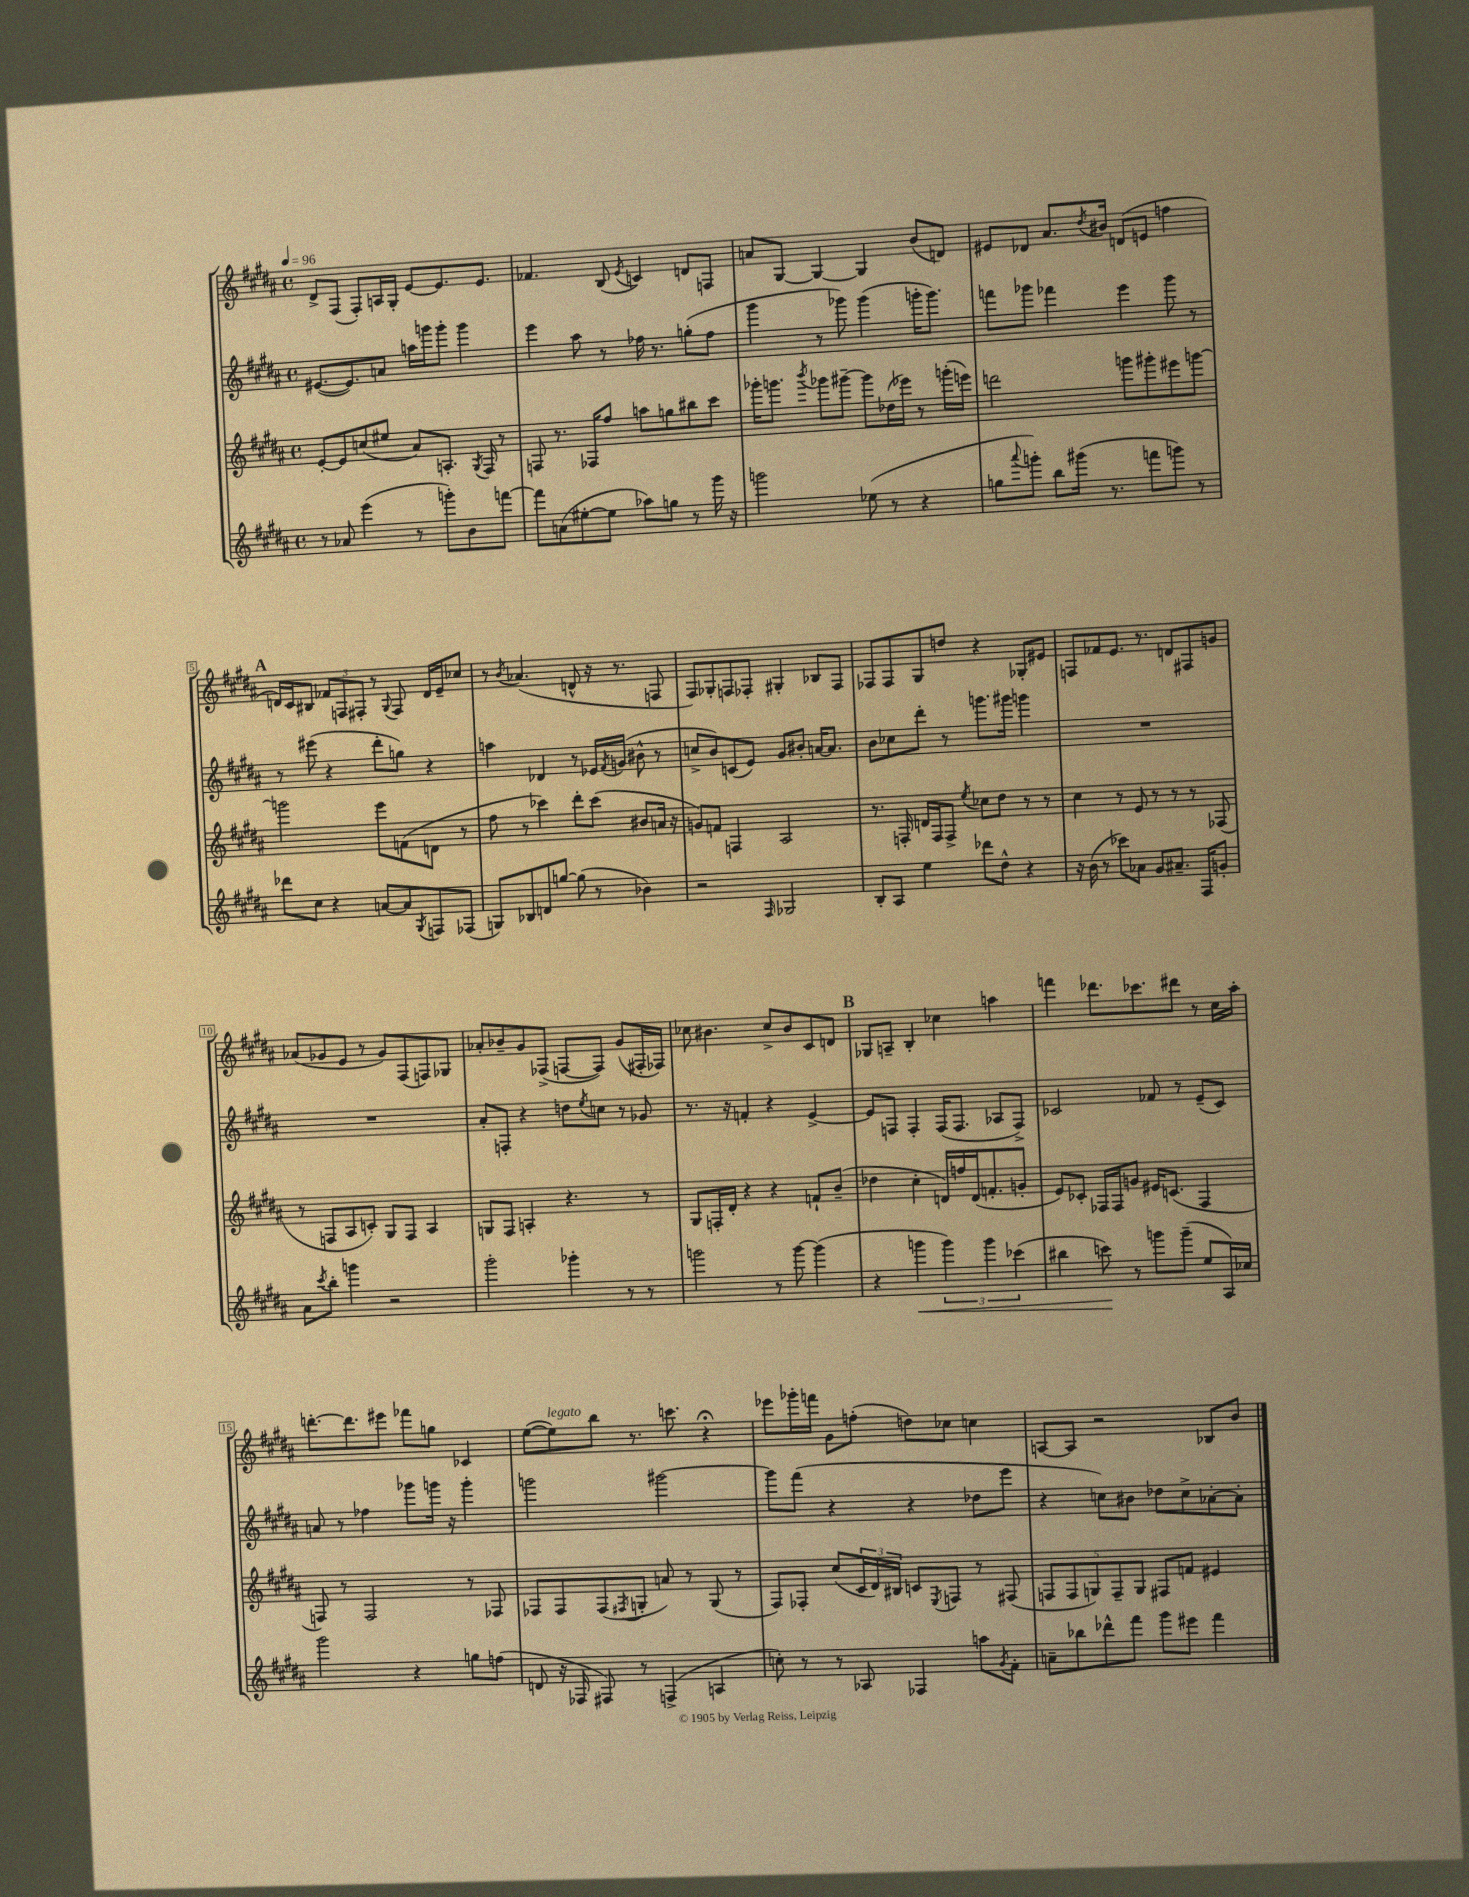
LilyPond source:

<<
\new StaffGroup <<
\new Staff = "s0" {
    \clef treble \key b \major \defaultTimeSignature \time 4/4 \tempo 4 = 96
    dis'8-> fis8( fis8-.) a16 gis16-. e'8~ e'8. e'8. |
    fes'4. b8( \acciaccatura { e'8 } c'4) d'8 f8 |
    a'8 gis8~ gis4~ gis4 b'8( d'8) |
    eis'8 des'8 ais'8. \acciaccatura { dis''8 } bis'16 d'8( e'8 f''4 |
    \mark \markup { \bold "A" } d'16) cis'16 bis8 \tuplet 3/2 { fes'8 f8 fis8-. } r8 \appoggiatura { gis8 } fis8 d'16 e'16-- ces''8 |
    r8 \acciaccatura { b'8 } aes'4.( d'8-^ r16 r8. f8 |
    fis8) ges8-. f8 fes8-. gis4-. bes8 fes8 |
    fes8 fes8 gis8 d''8 r4 ges8-. eis'8 |
    f8 fes'8 e'8. r8. d'8 fis8 g'8 |
    aes'8( ges'8 e'8 r8 ges'8) fis8( f8) ges8 |
    aes'8-. bes'8-- gis'8 fes8->( f8~ f8) gis'8( fis16-. fes16) |
    ces''8 bis'4. ces''8-> bis'8 cis'8 d'8 |
    \mark \markup { \bold "B" } ges8 a8-- b4-. ces''4 a''4 |
    f'''4 des'''8. ces'''8. dis'''8 r8 cis''16 ais''16-. |
    d'''8.~-. d'''8. eis'''8 fes'''8 g''8 ces'4 |
    e''8~( e''8^\markup { \italic "legato" }) b''8 r8. c'''8. r4\fermata |
    ees'''8 ges'''16-. f'''16 gis'8 f''8-.( d''8) ces''8 c''4 |
    a8~ a8 r2 bes8 b'8 \bar "|." |
}
\new Staff = "s1" {
    \clef treble \key b \major \defaultTimeSignature \time 4/4
    eis'8.~( eis'8.) a'8 a''16 g'''16 g'''8-. g'''4 |
    e'''4 ais''8 r8 fes''16 r8. g''8-.( fes''8 |
    gis'''4 r8 ges'''8) ges'''4( g'''16-. g'''8.) |
    f'''8 ges'''8 fes'''4 e'''4 ges'''8 r8 |
    \mark \markup { \bold "A" } r8 eis'''8( r4 dis'''8-. g''8) r4 |
    a''4 des'4 r8 ees'16 \acciaccatura { fis'8 } g'16( bis'8-^ r8 |
    c''8-> b'8) c'8( e'8) gis'8 bis'8-. a'16~ a'8. |
    b'8 ces''8 dis'''8-. r8 g'''8. gis'''16 g'''4 |
    R1 |
    R1 |
    ais'8-. f8-. r4 d''8 \acciaccatura { e''8 } c''8 r8 ges'8 |
    r8. r16 f'4-. r4 e'4~-> |
    \mark \markup { \bold "B" } e'8 f8 f4-. f16( f8. aes8 f8->) |
    ces'2 fes'8 r8 e'8--( ces'8) |
    a'8 r8 fes''4 ges'''8 g'''16 r16 g'''4-. |
    g'''2 gis'''2~ |
    gis'''8 fis'''8( r4 r4 des''8 e'''8 |
    r4 c''8) bis'8 des''8 c''8-> aes'8~-. aes'8-. \bar "|." |
}
\new Staff = "s2" {
    \clef treble \key b \major \defaultTimeSignature \time 4/4
    e'8~-. e'8 c''8( eis''8 ais'8) a8.-. \acciaccatura { gis8 } fis16 r8 |
    f8 r8. fes16 fis''8 a''8 g''8 bis''8 cis'''8 |
    ges'''16-. g'''8. \acciaccatura { b'''8 } ges'''8 gis'''8~-- gis'''8 des''16( ees'''16) r8 g'''16-.( e'''16) |
    d'''2 g'''8 gis'''8-. eis'''8 g'''8~ |
    \mark \markup { \bold "A" } g'''2 e'''8 f'8( d'8 r8 |
    fis''8 r8 ces'''4) dis'''8-. ces'''8( bis'8 a'16 r16 |
    g'8) f'8 f4 ais2 |
    r8. f16-. d'16 f16 f8-> \acciaccatura { e''8 } ces''8 dis''8 r8 r8 |
    cis''4 r8 e'8 r8 r8 r8 fes8( |
    r8 f8 ais8 c'8-.) gis8 f8 ais4 |
    g8 fis8 a4-. r4. r8 |
    gis8 f16-. dis'16-. r4 r4 f'8-! b'8--( |
    \mark \markup { \bold "B" } des''4 cis''4-. d'16) f''16 d'16( f'8.-. g'8-. |
    e'8) ces'8-. fes16 fes16 g'8 eis'16 c'8.( fes4 |
    f8) r8 f2 r8 fes8 |
    fes8 fes8 fes8( \acciaccatura { fis8 } g8-. a'8) r8 g8( r8 |
    fis8) fes8-. cis''8( \tuplet 3/2 { cis'16 dis'16) bis16 } c'8 \acciaccatura { e8 } f8 r8 fis8( |
    \tuplet 5/4 { f8 f8 g8) f8-- g8 } fis8 f'8 eis'4 \bar "|." |
}
\new Staff = "s3" {
    \clef treble \key b \major \defaultTimeSignature \time 4/4
    r8 aes'8 e'''4( r8 g'''8-.) b'8 f'''8~ |
    f'''8 a'8( eis''8~-. eis''8 aes''8) g''8 r8 gis'''16 r16 |
    g'''2 ees''8( r8 r4 |
    g''8 \appoggiatura { ais'''8 } g'''8-.) b''8 gis'''16( r8. f'''8 g'''8) r8 |
    \mark \markup { \bold "A" } des'''8 cis''8 r4 a'8~ a'8 \acciaccatura { gis8 } f8 fes8( |
    g8) bes8 d'8 g''8~ g''8( r8 bes'4) |
    r2 \grace { fis16 } ges2 |
    b8-. ais8 e''4 des'''8 dis''8-^ r4 |
    r16 b'16( r8 ces'''8) aes'8 gis'8 ais'8.-- fis16 g'8-. |
    ais'8 \acciaccatura { cis'''8 } b''8-. g'''4 r2 |
    gis'''2-. ges'''4-. r8 r8 |
    g'''2 r8 g'''8~ g'''4( |
    \mark \markup { \bold "B" } r4 g'''4\< \tuplet 3/2 { g'''4) g'''4 ces'''4( } |
    bis''4 c'''8\!) r8 g'''8 g'''8--( e''8 ais16) ces''16 |
    gis'''2 r4 g''8 f''8( |
    d'8 r16 fes16 fis8) r8 f4->( a4 |
    c''8-.) r8 r8 aes8 fes4 a''8 \acciaccatura { gis'8 } fis'8-. |
    a'8-- bes''8 des'''8-^ fis'''8 gis'''8 eis'''8 fis'''4 \bar "|." |
}
>>
>>
\layout { \context { \Score \override BarNumber.stencil = #(make-stencil-boxer 0.1 0.3 ly:text-interface::print) } }
